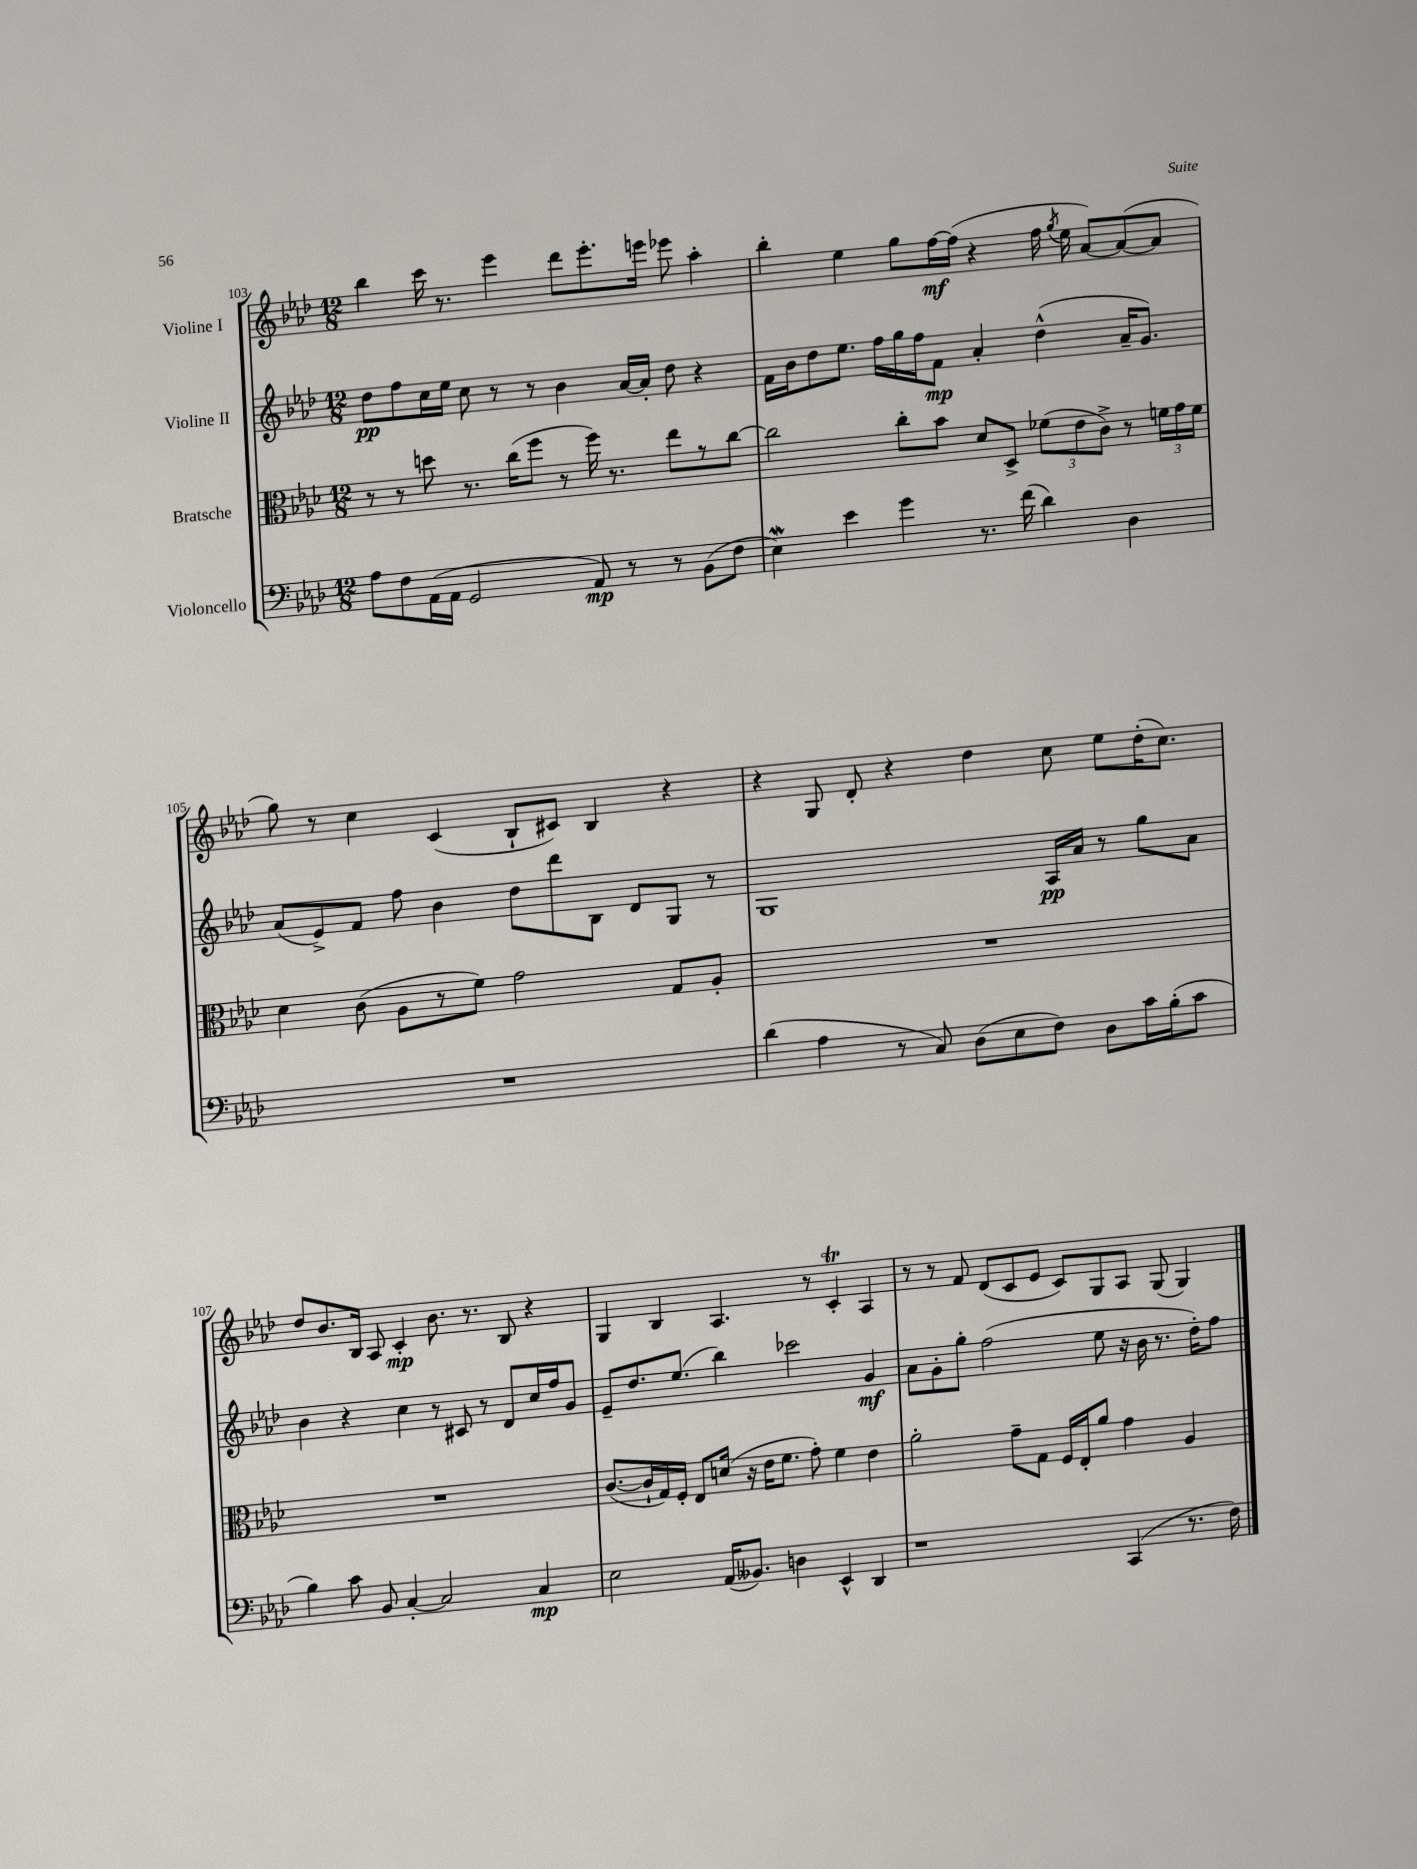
<<
\new StaffGroup <<
\new Staff = "s0" \with { instrumentName = "Violine I" } {
    \clef treble \key aes \major \numericTimeSignature \time 12/8
    \autoBeamOff bes''4 c'''16 r8. ees'''4 des'''8[ ees'''8.-. e'''16] ees'''8 aes''4-. |
    bes''4-. ees''4 g''8[ f''16~\mf f''16]( r4 f''16 \acciaccatura { g''8 } ees''16 aes'8[~) aes'8~( aes'8] |
    g''8) r8 c''4 c'4( bes8[-! cis'8]) bes4 r4 |
    r4 g8 des'8-. r4 des''4 c''8 ees''8[ des''16-.( c''8.]) |
    des''8[ bes'8. bes16] aes8 c'4-.\mp bes'8. r8. bes8 r4 |
    g4 bes4 aes4. r8 c'4-.\trill aes4 |
    r8 r8 f'8 des'8[( c'8 ees'8] c'8[) g8 aes8] g8( g4) \bar "|." |
}
\new Staff = "s1" \with { instrumentName = "Violine II" } {
    \clef treble \key aes \major \numericTimeSignature \time 12/8
    \autoBeamOff des''8[\pp f''8 c''16 ees''16] c''8 r8 r8 bes'4 aes'16[~ aes'16]-. des''8 r4 |
    f'16[ bes'16 des''8 ees''8.] f''16[ g''16 f''16 f'8]\mp aes'4-. des''4-^( aes'16[-- g'8.]) |
    aes'8[( ees'8->) f'8] f''8 bes'4 des''8[ des'''8 bes8] des'8[ g8] r8 |
    g1 aes16[\pp aes'16] r8 g''8[ aes'8] |
    bes'4 r4 c''4 r8 cis'8 r8 des'8[ c''16 f''16 g'8] |
    ees'8[-- des''8. ees''8.]( bes''4) ces'''2 g'4\mf |
    aes'8[ g'8-. g''8]-. f''2( ees''8 r16 bes'16 r8. des''16[-.) f''8] \bar "|." |
}
\new Staff = "s2" \with { instrumentName = "Bratsche" } {
    \clef alto \key aes \major \numericTimeSignature \time 12/8
    \autoBeamOff r8 r8 d''8 r8. c''16[( f''8] r8 f''16) r8. ees''8[ r8 c''8]~ |
    c''2 c''8[-. bes'8] des'8[ des8]-> \tuplet 3/2 { fes'8[( ees'8 c'8]->) } r8 \tuplet 3/2 { f'16[ g'16 f'16] } |
    des'4 c'8( aes8[ r8 f'8]) g'2 g8[ aes8]-. |
    R1. |
    R1. |
    c'8.[~( c'16-! g16) f16]-. ees8[ d'16]( r16 ees'16[ f'8.] g'8-.) f'4 ees'4 |
    aes'2-. g'8[-- g8] f16[ ees16-. aes'8] g'4 aes4 \bar "|." |
}
\new Staff = "s3" \with { instrumentName = "Violoncello" } {
    \clef bass \key aes \major \numericTimeSignature \time 12/8
    \autoBeamOff aes8[ f8 aes,16( aes,16] g,2 aes,8\mp) r8 r8 bes,8[( f8] |
    ees4\mordent) ees'4 g'4 r8. f'16( des'4) des4 |
    R1. |
    des'4( aes4 r8 c8) des8[( ees8 f8]) des8[ c'16 bes16-.( c'8] |
    bes4) c'8 bes,8 c4~-. c2 c4\mp |
    ees2 aes,16[( beses,8.]) d4 ees,4-^ des,4 |
    r1 c,4( r8. f16) \bar "|." |
}
>>
>>
\layout { \context { \Score currentBarNumber = #103 } }
